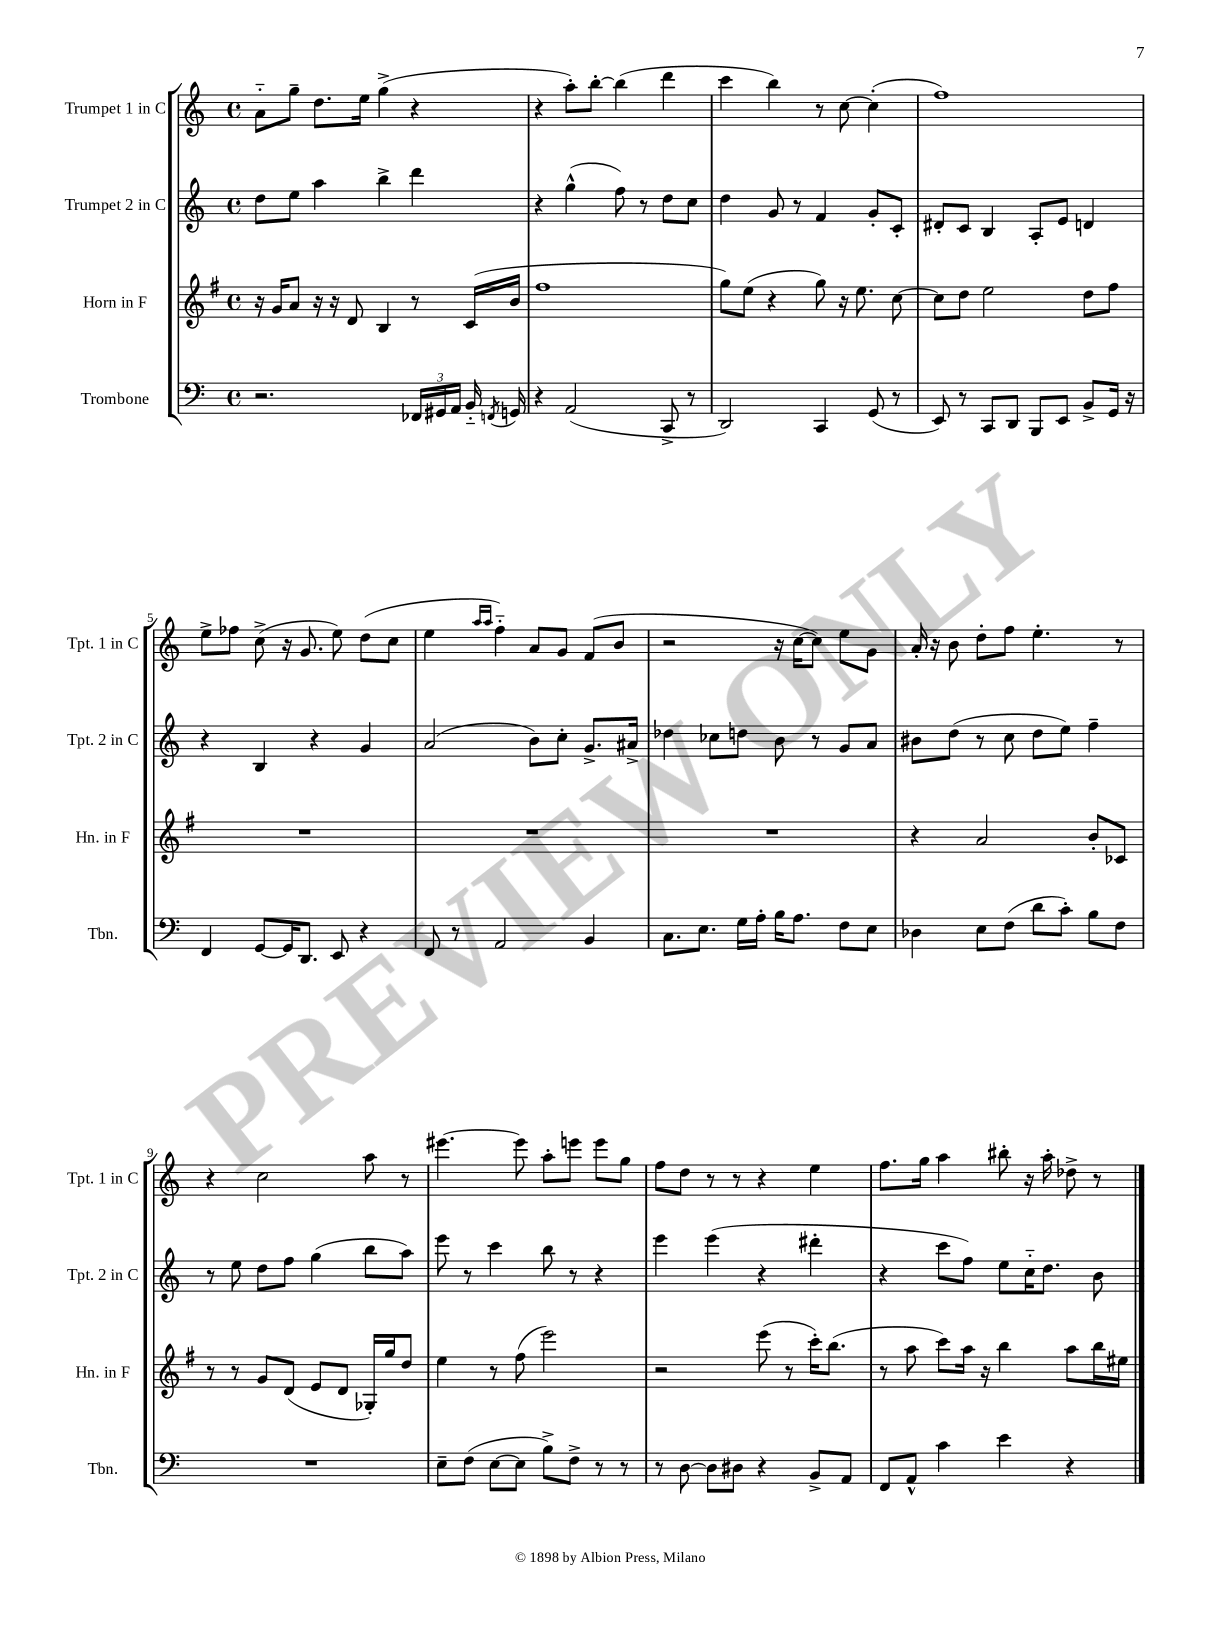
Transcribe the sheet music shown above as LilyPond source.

<<
\new StaffGroup <<
\new Staff = "s0" \with { instrumentName = "Trumpet 1 in C" shortInstrumentName = "Tpt. 1 in C" } {
    \clef treble \key c \major \defaultTimeSignature \time 4/4
    \autoBeamOff a'8[-_ g''8]-- d''8.[ e''16] g''4->( r4 |
    r4 a''8[-.) b''8]~-. b''4( d'''4 |
    c'''4 b''4) r8 c''8~ c''4-.( |
    f''1) |
    e''8[-> fes''8] c''8->( r16 g'8. e''8) d''8[( c''8] |
    e''4 \grace { a''16[ a''16] } f''4-_) a'8[ g'8] f'8[( b'8] |
    r2 r16 c''16[~ c''8]) e''8[ g'8] |
    a'16-. r16 b'8 d''8[-. f''8] e''4.-. r8 |
    r4 c''2 a''8 r8 |
    eis'''4.~ eis'''8 a''8[-. e'''8] e'''8[ g''8] |
    f''8[ d''8] r8 r8 r4 e''4 |
    f''8.[ g''16] a''4 bis''8-. r16 a''16-. des''8-> r8 \bar "|." |
}
\new Staff = "s1" \with { instrumentName = "Trumpet 2 in C" shortInstrumentName = "Tpt. 2 in C" } {
    \clef treble \key c \major \defaultTimeSignature \time 4/4
    \autoBeamOff d''8[ e''8] a''4 b''4-> d'''4 |
    r4 g''4-^( f''8) r8 d''8[ c''8] |
    d''4 g'8 r8 f'4 g'8[-. c'8]-. |
    dis'8[-. c'8] b4 a8[-. e'8] d'4 |
    r4 b4 r4 g'4 |
    a'2( b'8[) c''8]-. g'8.[-> ais'16]-> |
    des''4 ces''8[ d''8] b'8 r8 g'8[ a'8] |
    bis'8[ d''8]( r8 c''8 d''8[ e''8]) f''4-- |
    r8 e''8 d''8[ f''8] g''4( b''8[ a''8]) |
    e'''8 r8 c'''4 b''8 r8 r4 |
    e'''4 e'''4( r4 dis'''4-. |
    r4 c'''8[ f''8]) e''8[ c''16-_ d''8.] b'8 \bar "|." |
}
\new Staff = "s2" \with { instrumentName = "Horn in F" shortInstrumentName = "Hn. in F" } {
    \clef treble \key g \major \defaultTimeSignature \time 4/4
    \autoBeamOff r16 g'16[ a'8] r16 r16 d'8 b4 r8 c'16[( b'16] |
    fis''1 |
    g''8[) e''8]( r4 g''8) r16 e''8. c''8~ |
    c''8[ d''8] e''2 d''8[ fis''8] |
    R1 |
    R1 |
    R1 |
    r4 a'2 b'8[-. ces'8] |
    r8 r8 g'8[ d'8]( e'8[ d'8] ges16[-.) g''16 d''8] |
    e''4 r8 fis''8( e'''2) |
    r2 e'''8( r8 c'''16[-.) b''8.]( |
    r8 a''8 c'''8[) a''16] r16 b''4 a''8[ b''16 eis''16] \bar "|." |
}
\new Staff = "s3" \with { instrumentName = "Trombone" shortInstrumentName = "Tbn." } {
    \clef bass \key c \major \defaultTimeSignature \time 4/4
    \autoBeamOff r2. \tuplet 3/2 { fes,16[ gis,16 a,16] } b,16-_ \acciaccatura { f,8 } g,16 |
    r4 a,2( c,8-> r8 |
    d,2) c,4 g,8( r8 |
    e,8) r8 c,8[ d,8] b,,8[ e,8] b,8[-> g,16] r16 |
    f,4 g,8[~ g,16 d,8.] e,8 r4 |
    f,8 r8 a,2 b,4 |
    c8.[ e8.] g16[ a16]-. b16[ a8.] f8[ e8] |
    des4 e8[ f8]( d'8[ c'8]-.) b8[ f8] |
    R1 |
    e8[-- f8]( e8[~ e8] b8[->) f8]-> r8 r8 |
    r8 d8~ d8[ dis8] r4 b,8[-> a,8] |
    f,8[ a,8]-^ c'4 e'4 r4 \bar "|." |
}
>>
>>
